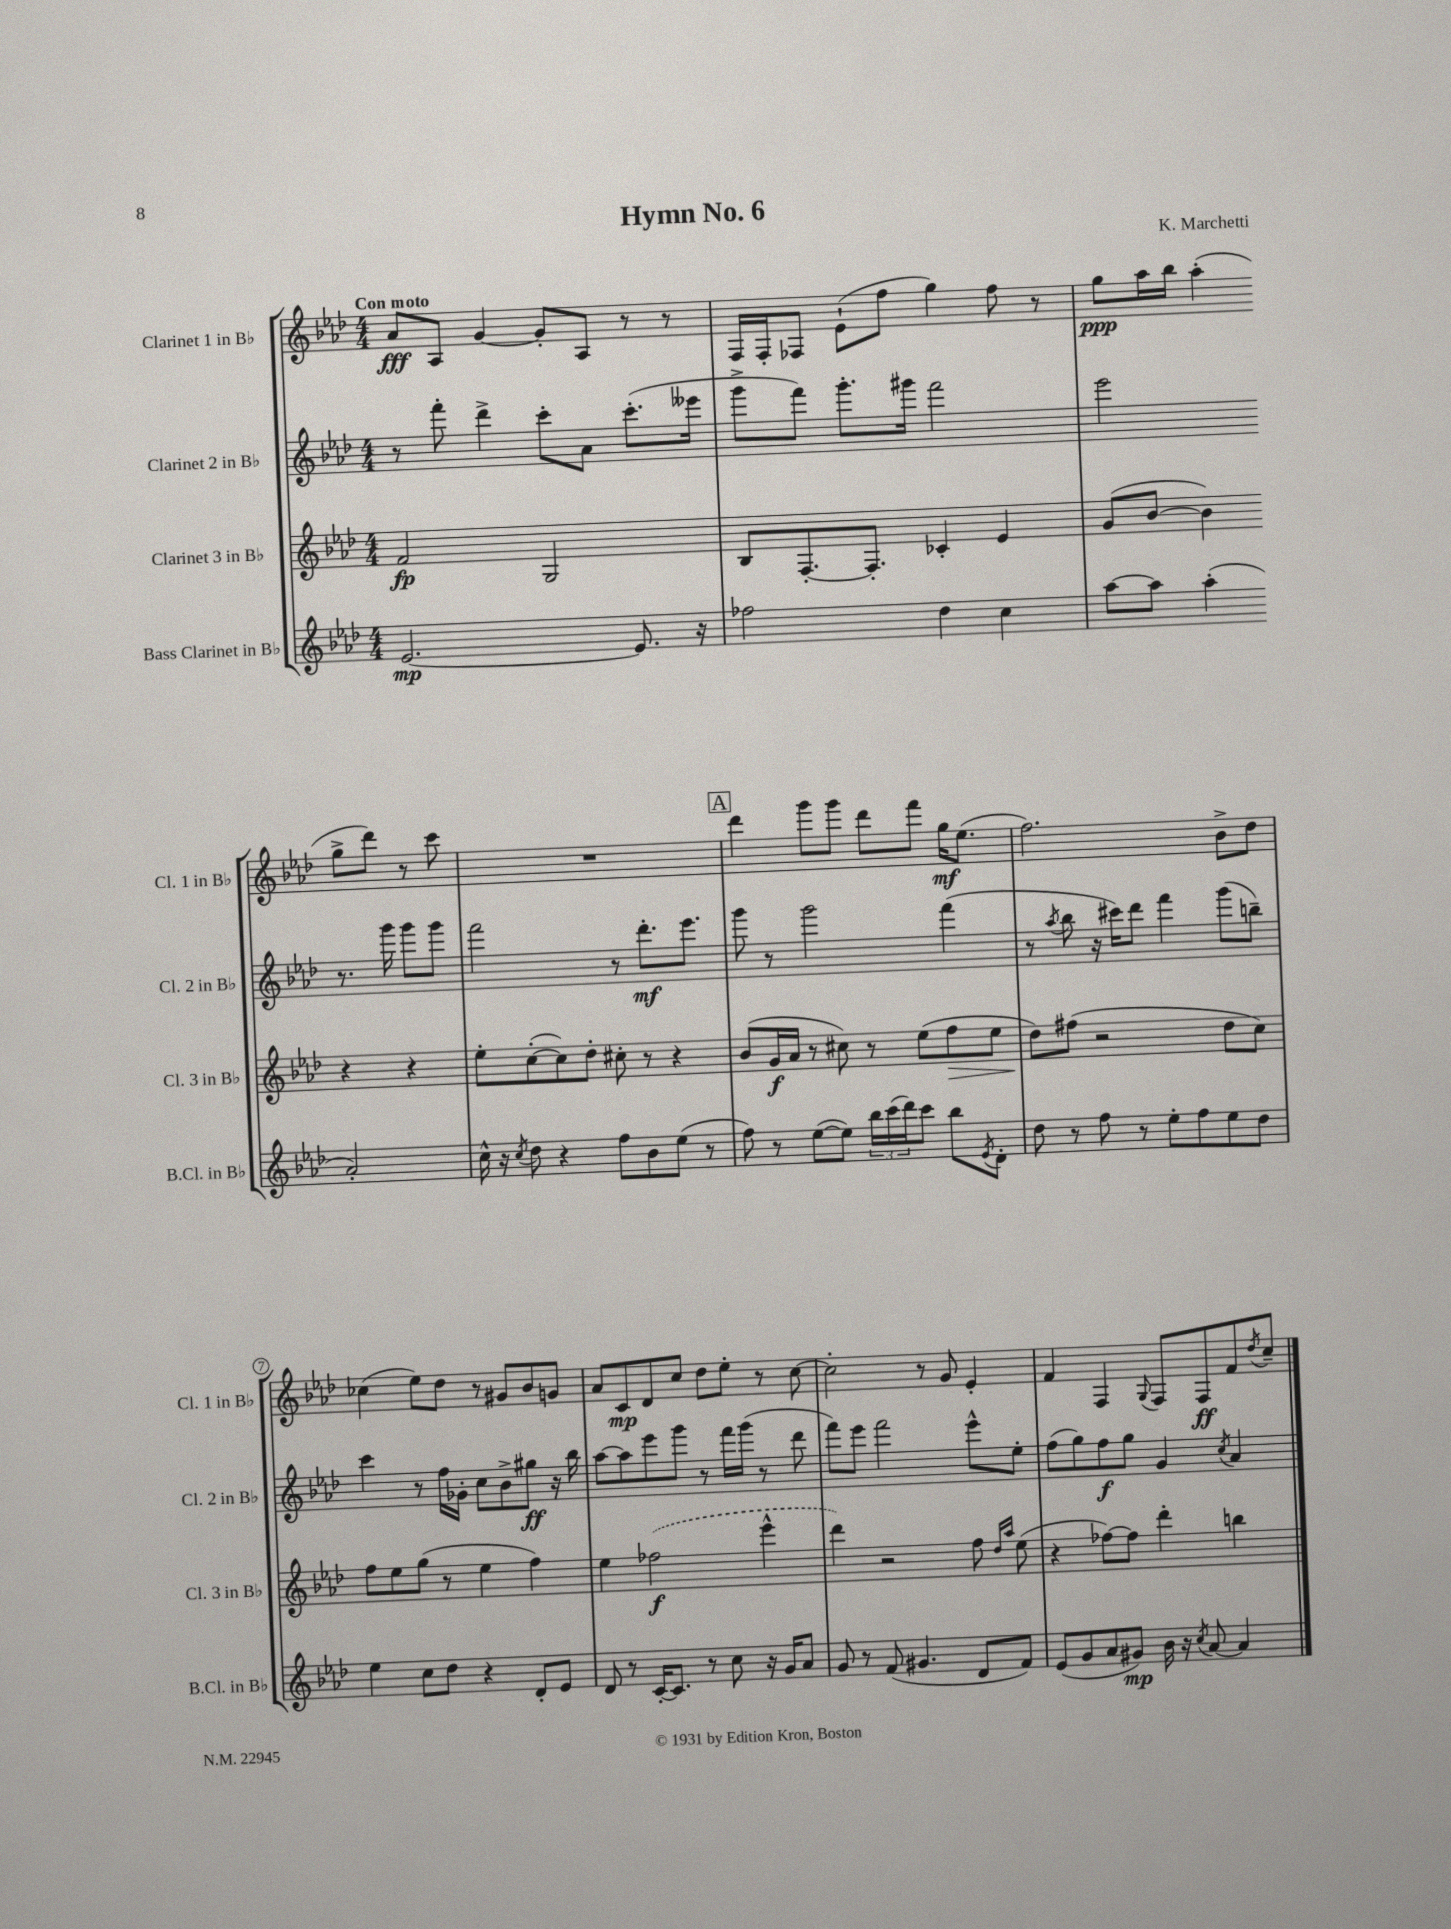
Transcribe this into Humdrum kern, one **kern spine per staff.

**kern	**kern	**kern	**kern
*staff4	*staff3	*staff2	*staff1
*clefG2	*clefG2	*clefG2	*clefG2
*k[b-e-a-d-]	*k[b-e-a-d-]	*k[b-e-a-d-]	*k[b-e-a-d-]
*M4/4	*M4/4	*M4/4	*M4/4
[2.e-	2f	8r	8a-
.	.	8fff'	8A-
.	.	4ddd-^	[4g
.	2G	8ccc'	8g']
.	.	8a-	8A-
8.e-]	.	(8.ccc'	8r
.	.	.	8r
16r	.	16eee--	.
=	=	=	=
2ff-	8B-	8ggg^	16F
.	.	.	16F'
.	[8.F'	8fff)	8F-
.	.	8.ggg'	(8e-`
.	8.F']	.	.
.	.	.	8ff
.	.	16ggg#	.
4dd-	4c-'	2fff	4gg)
4cc	4e-	.	8ff
.	.	.	8r
=	=	=	=
[8aa-	(8g	2eee-	8gg
8aa-]	[8b-	.	16aa-
.	.	.	16bb-
(4aa-'	4b-])	.	(4aa-'
2a-')	4r	8.r	8gg^
.	.	.	8ddd-)
.	.	16ggg	.
.	4r	8ggg	8r
.	.	8ggg	8ccc
=	=	=	=
16cc^^	8ee-'	2fff	1r
16r	.	.	.
8qcc	.	.	.
8dd-	([8cc'	.	.
4r	8cc])	.	.
.	8dd-'	.	.
8ff	8cc#'	8r	.
8b-	8r	8.ddd-'	.
(8ee-	4r	.	.
.	.	8.eee-	.
8r	.	.	.
=	=	=	=
8ff)	(8b-	8ggg	4ddd-
8r	16g	8r	.
.	16a-	.	.
([8ee-	8r	2ggg	8ggg
8ee-])	8cc#)	.	8ggg
24bb-	8r	.	8ddd-
(24ccc	.	.	.
24ddd-)	.	.	.
8ccc	(8ee-	.	8fff
8bb-	8ff	(4fff	16gg
.	.	.	(8.ee-
8qe-	.	.	.
8d-'	8ee-	.	.
=	=	=	=
8dd-	8dd-)	8r	2.ff)
.	.	8qaa-	.
8r	(8ff#	8bb-	.
8ff	2r	16r	.
.	.	16ccc#)	.
8r	.	8ddd-	.
8ee-'	.	4fff	.
8ff	.	.	.
8ee-	8dd-	(8ggg	8b-^
8dd-	8cc)	8bb~)	8dd-
=	=	=	=
4ee-	8ff	4ccc	(4cc-
.	8ee-	.	.
8cc	(8gg	8r	8ee-)
8dd-	8r	16ff	8dd-
.	.	16g-'	.
4r	4ee-	8cc	8r
.	.	8b-^	8g#
8d-'	4ff)	8gg#	8b-
8e-	.	16r	8g
.	.	16bb-	.
=	=	=	=
8d-	4ee-	[8aa-	8a-
8r	.	8aa-]	8c
[16c'	(2ff-	8eee-	8d-
8.c]	.	.	.
.	.	8ggg	8cc
8r	.	8r	8dd-
8cc	.	16fff	8ee-'
.	.	(16ggg	.
16r	4eee-^^	8r	8r
16g	.	.	.
8a-	.	8ddd-	[8cc
=	=	=	=
8g	4ddd-)	8fff)	2cc']
8r	.	8eee-	.
(8f	2r	2fff	.
4.g#	.	.	.
.	.	.	8r
.	.	.	8g
8d-	8ff	8eee-^^	4e-'
.	16qqdd-	.	.
.	16qqaa-	.	.
8f)	(8ee-	8ee-'	.
=	=	=	=
(8e-	4r	(8ff	4f
8g	.	8gg)	.
8a-	[8ff-)	8ff	4F
8g#)	8ff-]	8gg	.
.	.	.	8qqG
16b-	4ddd-'	4g	8F
16r	.	.	.
8qcc	.	.	.
[8a-	.	.	8F
.	.	8qcc	.
4a-]	4bb	4a-	8f
.	.	.	8qdd-
.	.	.	8cc~
==	==	==	==
*-	*-	*-	*-
